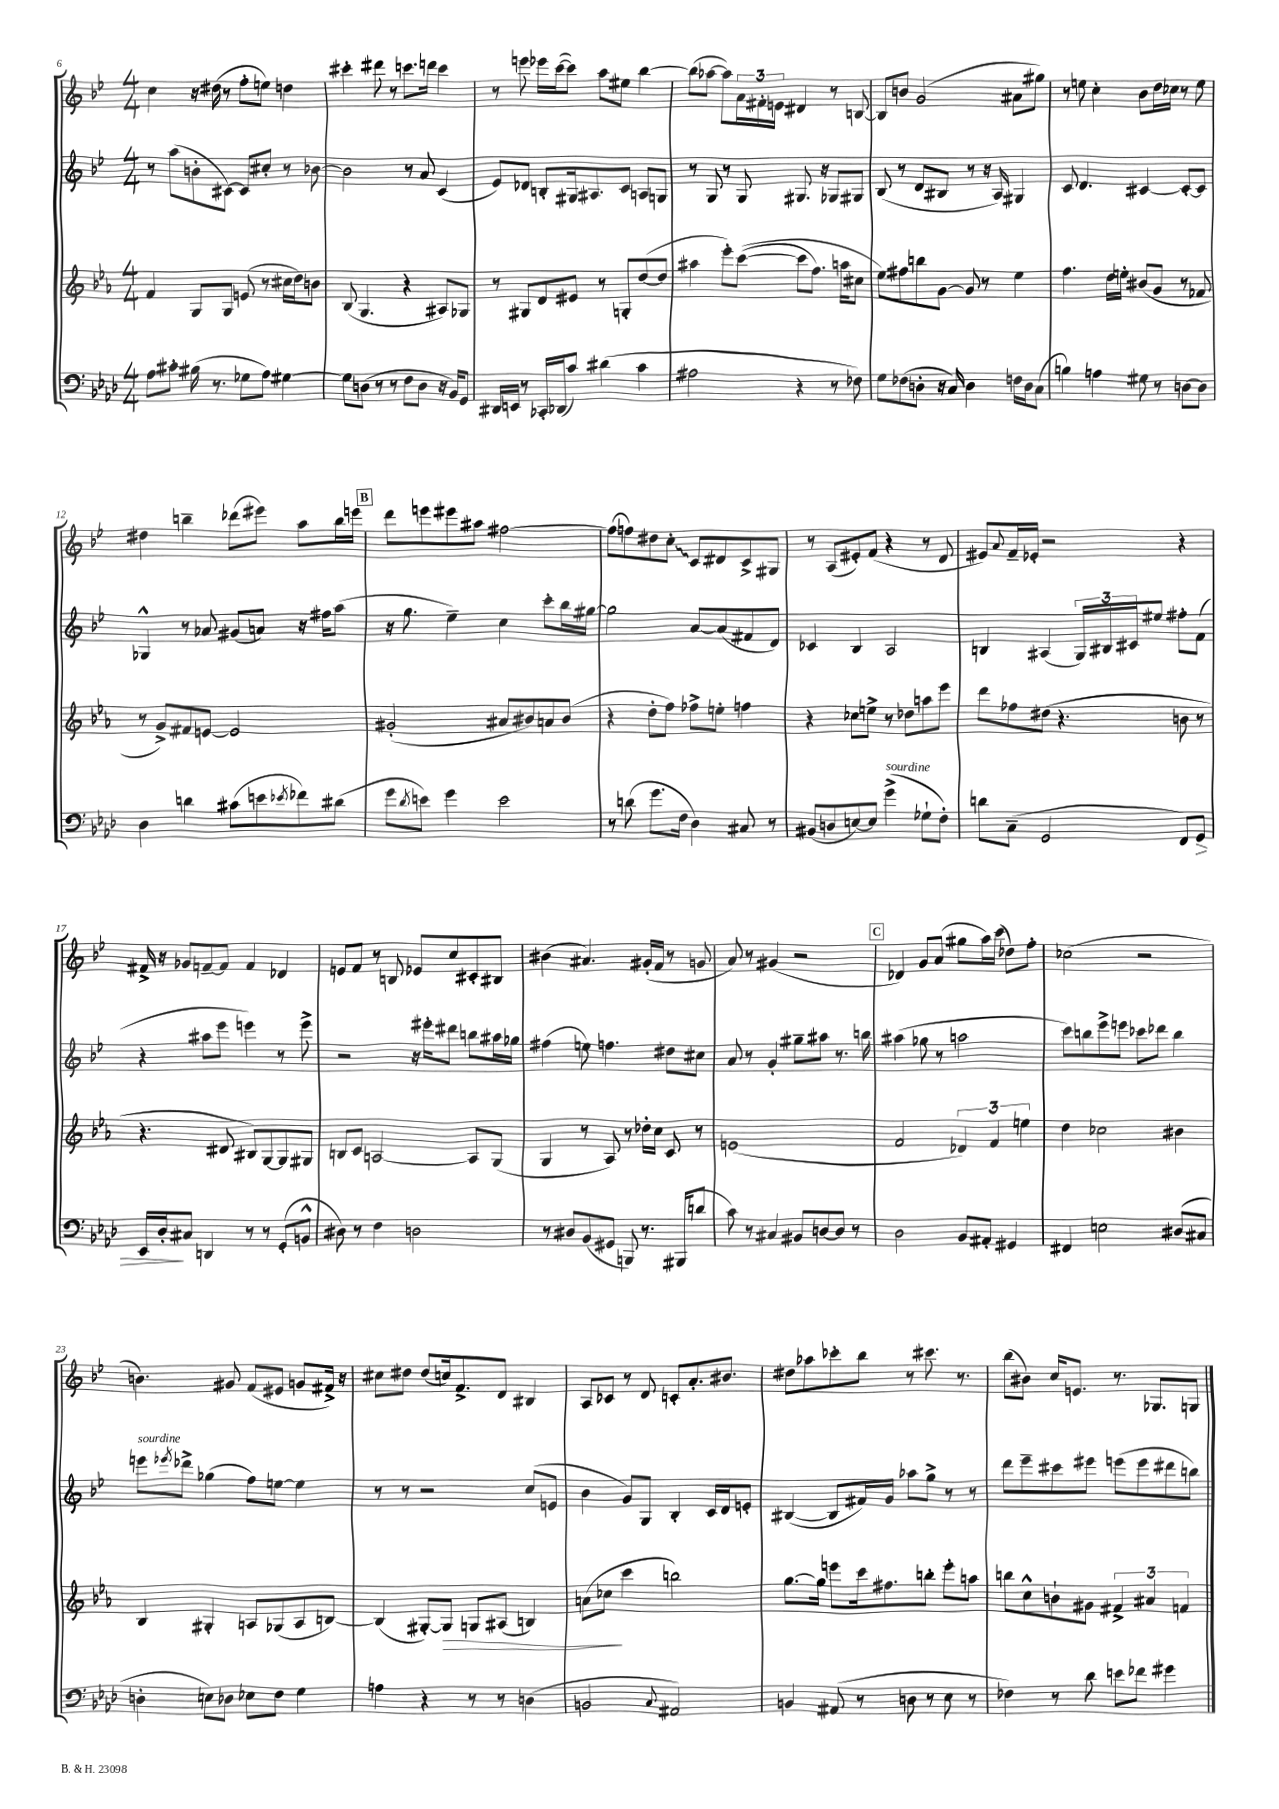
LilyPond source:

<<
\new StaffGroup <<
\new Staff = "s0" {
    \clef treble \key bes \major \numericTimeSignature \time 4/4
    c''4 r16 dis''16( r8 f''8-. e''8) d''4 |
    cis'''4-. dis'''8 r8 c'''8. d'''16 c'''4 |
    r8 e'''8 ees'''16 c'''16~( c'''8) a''8 eis''8 bes''4~ |
    bes''8( aes''8~ aes''8) \tuplet 3/2 { a'16 fis'16-. e'16 } dis'4 r8 b8~ |
    b8 b'8 g'2( ais'8 gis''8) |
    r8 e''8 c''4-. bes'8 d''16 ces''16 r8 e''8 |
    dis''4 b''4-- des'''8( eis'''8) a''8 b''16 e'''16 |
    \mark \markup { \box "B" } d'''8 e'''8 eis'''8 ais''8 fis''2~ |
    fis''8( f''8) dis''8 \once \override Glissando.style = #'zigzag c''8-.\glissando c'8 dis'8 c'8-> gis8 |
    r8 a8( eis'8-.) f'8( r4 r8 d'8 |
    eis'8) \appoggiatura { a'8 } f'16-- ees'16-. r2 r4 |
    fis'16-> r16 ges'8 f'8~-- f'8 f'4 des'4 |
    e'8 f'8 r8 b8 ees'8 c''8 cis'8-. bis8 |
    bis'4( ais'4.) gis'16-.( f'16 r8 g'8 |
    a'8) r8 gis'4( r2 |
    \mark \markup { \box "C" } des'4) g'8 a'8( gis''8 a''16) c'''16( des''8) f''8-. |
    ces''2( r2 |
    b'4.) gis'8 f'8( eis'8 g'8 fis'16->) r16 |
    cis''8 dis''8 dis''8( c''16) f'8.-> d'8 bis4 |
    a8 ces'8 r8 d'8 c'8-. a'8.-. bis'8. |
    dis''8 aes''8 ces'''8-. bes''8 r8 cis'''8. r8. |
    bes''8( bis'8) c''16 e'8. r8. ges8. g8 \bar "|." |
}
\new Staff = "s1" {
    \clef treble \key bes \major \numericTimeSignature \time 4/4
    r8 a''8( b'8-. cis'8~) cis'8 cis''8-. r8 bes'8~ |
    bes'2 r8 a'8 c'4( |
    ees'8) des'8 b8-. gis16 ais8. c'8 a8 g8 |
    r8 g8 r8 g8 gis8. r16 ges8 gis8 |
    bes8( r8 d'8 bis8 r8 r16 a16) gis4 |
    c'8 d'4. cis'4~ cis'8~-. cis'8 |
    ges4-^ r8 aes'8 gis'8( a'8) r16 fis''16 a''8( |
    \mark \markup { \box "B" } r16 g''8. ees''4--) c''4 c'''8-. bes''16 gis''16~ |
    gis''2 a'8~ a'8( fis'8 d'8) |
    ces'4 bes4 a2 |
    b4 ais4( \tuplet 3/2 { g16) bis16 cis'16 } eis''8 fis''8-. f'8( |
    r4 ais''8 ees'''8 e'''4) r8 e'''8-> |
    r2 r16 eis'''16-. dis'''8 b''8 ais''16 ges''16 |
    fis''4( e''8) f''4. dis''8 cis''8 |
    a'8 r8 g'4-. gis''8-- ais''8 r8. b''16 |
    \mark \markup { \box "C" } ais''4( ges''8 r8 a''2 |
    c'''8) b''8 ees'''8-> e'''8 ces'''8 des'''8 b''4 |
    e'''8^\markup { \italic "sourdine" } \acciaccatura { ees'''8 } des'''8-> ges''4( f''8) e''8~ e''4 |
    r8 r8 r2 c''8( e'8 |
    bes'4 g'8) g8 bes4-. c'16 d'16 e'8-. |
    bis4~( bis8 fis'16) g'16 aes''8 g''8-> r8 r8 |
    d'''8 ees'''8-- cis'''8 eis'''8 e'''8( e'''8 dis'''8 b''8) \bar "|." |
}
\new Staff = "s2" {
    \clef treble \key ees \major \numericTimeSignature \time 4/4
    f'4 g8 g8 e'8( r8 cis''16 d''16) b'8 |
    bes8( g4. r4 ais8) ges8 |
    r8 gis8 d'8 eis'8 r8 g8-. d''8~( d''8 |
    ais''4 ees'''8-.) c'''8~(\( c'''8 f''8.) a''16 cis''8 |
    ees''8\) fis''8 b''8 g'8~ g'8 r8 ees''4 |
    f''4. d''16 e''16-. bis'8( g'8 r8 fes'8 |
    r8 g'8->) fis'8 e'8~ e'2 |
    \mark \markup { \box "B" } gis'2-.( ais'8 bis'8) a'8 bis'8( |
    r4 d''8-. f''8) fes''8-> e''8-. f''4 |
    r4 ces''8 e''8-> r8 des''8 a''8 ees'''8 |
    d'''8 fes''8 dis''8( r4. b'8 r8 |
    r4. dis'8 bis8) g8~ g8 gis8 |
    b8 c'8 a2~ a8 g8( |
    g4 r8 aes8) r8 des''16-. c''16 c'8 r8 |
    e'1( |
    \mark \markup { \box "C" } f'2 \tuplet 3/2 { des'4) f'4 e''4 } |
    d''4 ces''2 bis'4 |
    bes4 gis4-. a8 ges8( a8 b8~) |
    b4( gis8~-.) gis8\> g8 ais8( b4) |
    a'8( ces''8\! c'''4 b''2) |
    g''8.~ g''16 e'''8 c'''16 fis''8. b''8-. e'''8-. a''8 |
    b''8 c''8-^ b'8-! gis'8 \tuplet 3/2 { fis'4-> ais'4 f'4 } \bar "|." |
}
\new Staff = "s3" {
    \clef bass \key aes \major \numericTimeSignature \time 4/4
    aes8 cis'8-. bis16( r8. ges8 aes8) gis4~ |
    gis8 d8( r8 r8 f8 d8 r16 bes,16) g,8 |
    dis,16 e,16 r8 ces,16-. des,16( c'8) dis'4( c'4 |
    ais2 r4 r8 fes8) |
    g8 fes8( d8-. r16 c16) d4 f16 d16 c8( |
    b4) a4 gis8 r8 d8~ d8 |
    des4 d'4 cis'8( e'8 \acciaccatura { ees'8 } fes'8) dis'8( |
    \mark \markup { \box "B" } g'8 \acciaccatura { des'8 } e'8) g'4 e'2 |
    r8 d'8( g'8. f16 des4) cis8 r8 |
    bis,8( d8 e8~) e8 g'4->^\markup { \italic "sourdine" }( ges8-! f8-.) |
    d'8 c8--( g,2 f,8) g,8\> |
    ees,16 des16-.\! cis8 d,4 r8 r8 g,8-.( b,8-^ |
    dis8) r8 f4 d2 |
    r8 dis8 bes,8( gis,8 b,,8) r8. bis,,16( d'8 |
    c'8) r8 cis4 bis,8 d8~ d8 r8 |
    \mark \markup { \box "C" } des2 bes,8 ais,8-. gis,4 |
    fis,4 e2 dis8( cis8 |
    d4-. e8) des8 ees8 f8 g4 |
    a4 r4 r8 r8 d4( |
    b,2 \appoggiatura { c8 } ais,2) |
    b,4 ais,8( r8 d8 r8 ees8 r8 |
    fes4) r8 des'8 e'8 fes'8 gis'4 \bar "|." |
}
>>
>>
\layout { \context { \Score currentBarNumber = #6 } }
